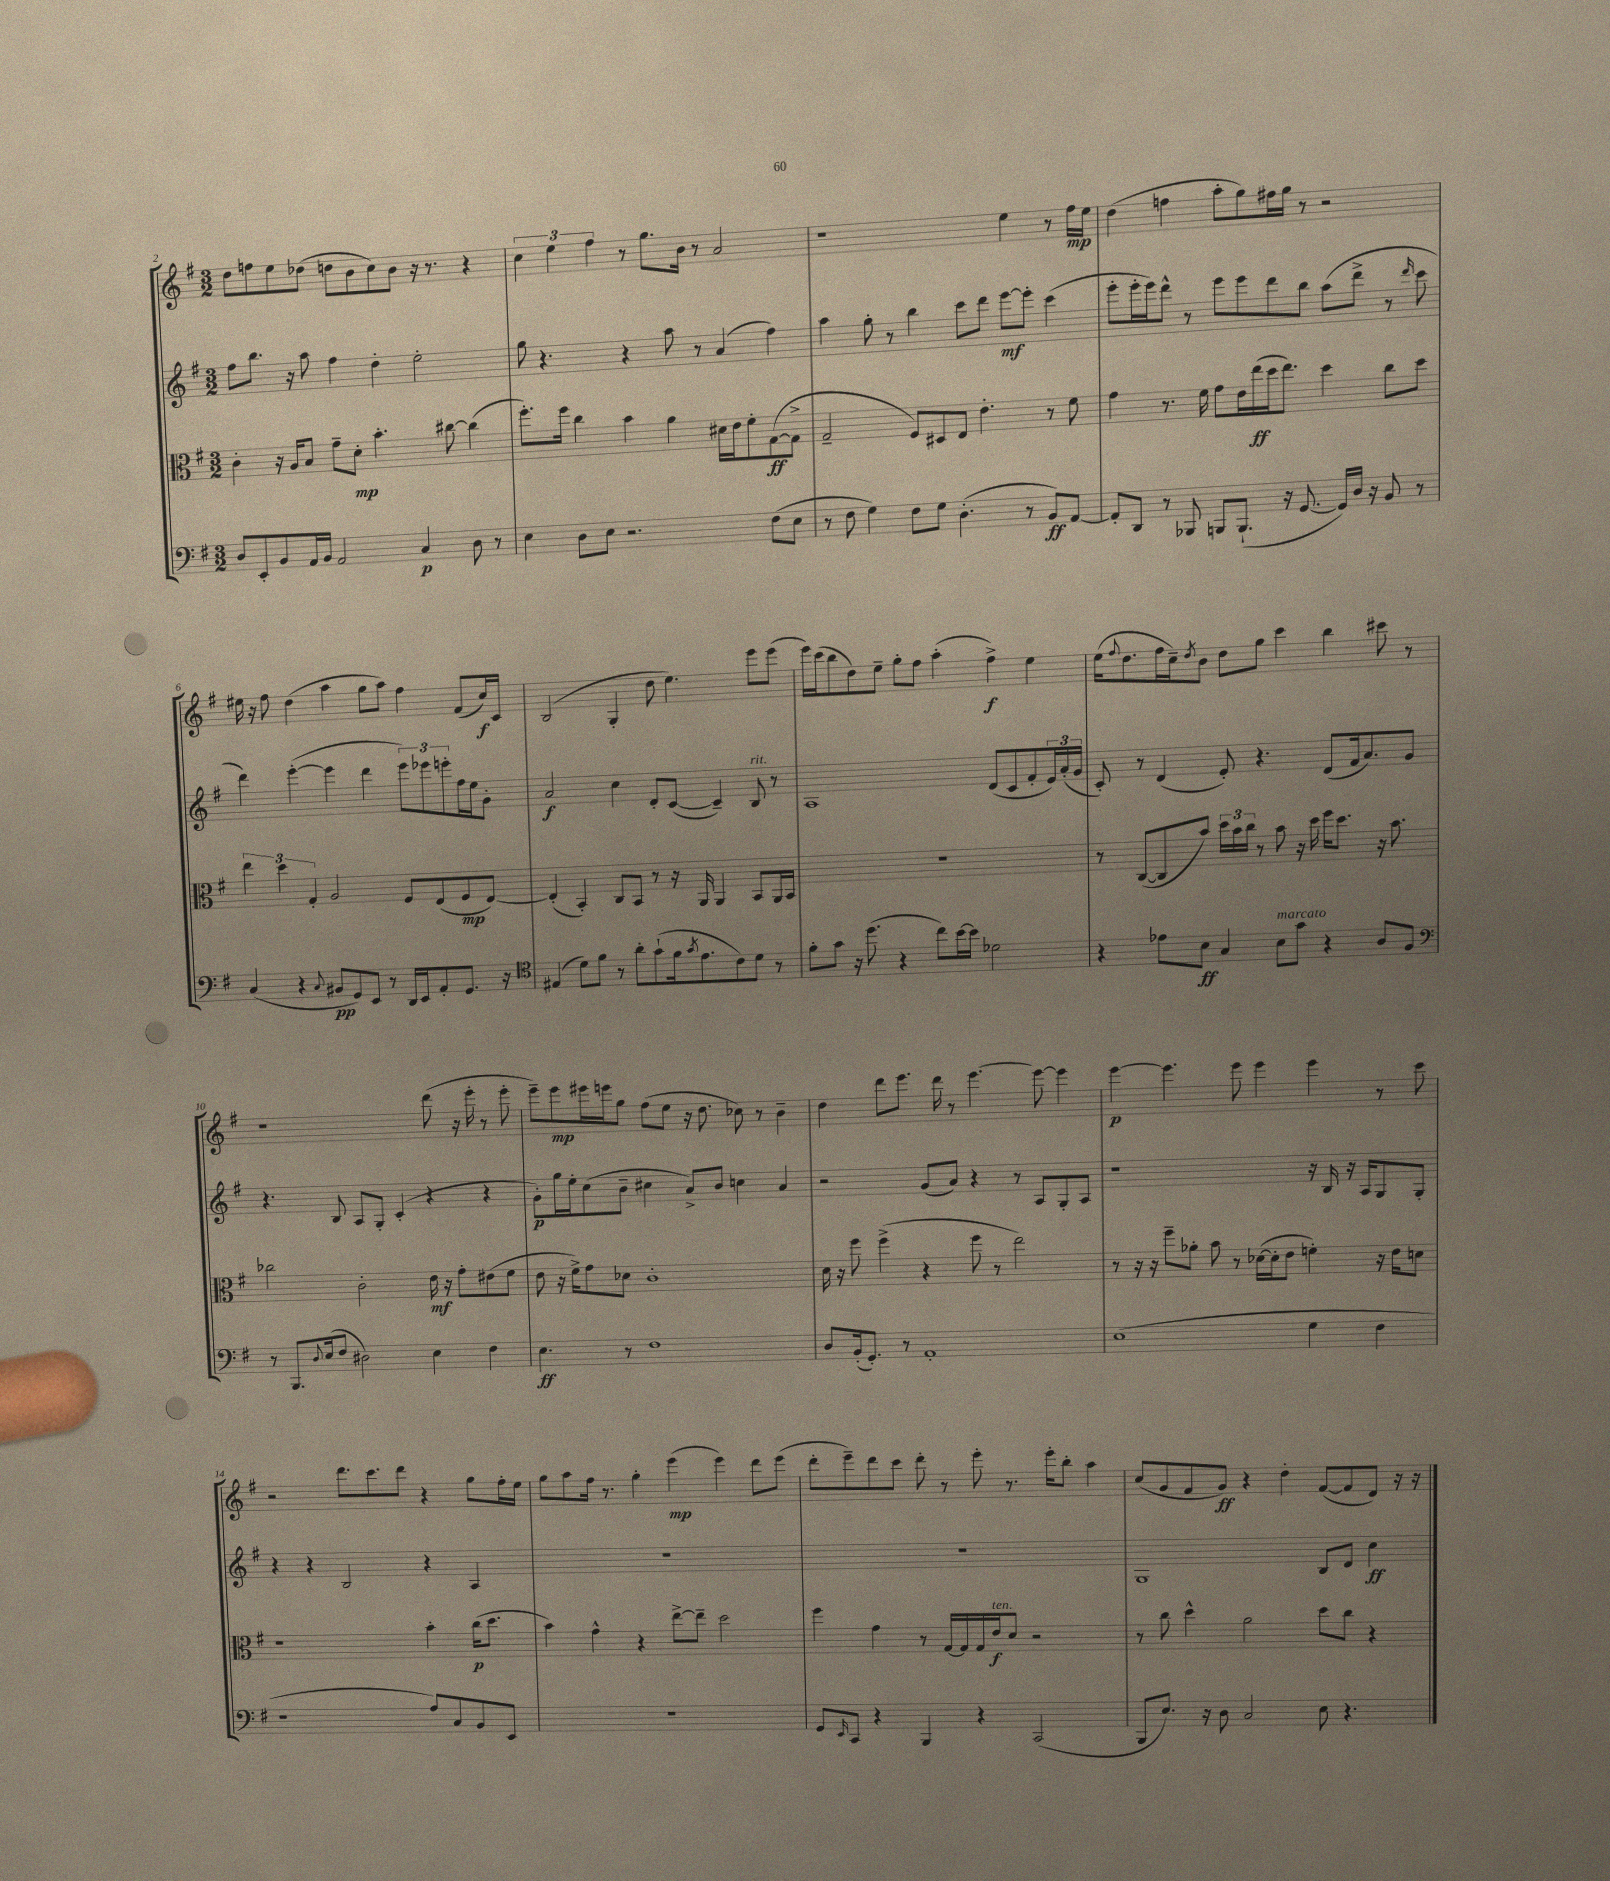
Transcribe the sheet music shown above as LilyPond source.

<<
\new StaffGroup <<
\new Staff = "s0" {
    \clef treble \key g \major \numericTimeSignature \time 3/2
    d''8 f''8 e''8 des''8( d''8 b'8 c''8) b'8 r16 r8. r4 |
    \tuplet 3/2 { c''4 e''4 fis''4 } r8 g''8. b'16 r8 a'2 |
    r1 e''4 r8 fis''16\mp e''16 |
    d''4( f''4 a''8-. g''8) fis''16 g''16 r8 r2 |
    eis''16 r16 fis''8 d''4( a''4 g''8 a''8) fis''4 fis'8( c''16\f) c'16 |
    b2( g4-. d''8 e''4.) e'''8 e'''8( |
    e'''16) c'''16( b''8 d''8) e''8-- g''8-. fis''8 a''4-.( fis''4->\f) e''4 |
    e''16( \appoggiatura { fis''8 } d''8. fis''16 c''16--) \acciaccatura { d''8 } b'8 d''8 g''8 c'''4 b''4 cis'''8 r8 |
    r1 d'''8( r16 e'''16-. r8 e'''8-. |
    e'''8--) e'''8\mp eis'''16 e'''16 g''8 fis''8( e''8 r16 d''8. ces''8) r8 b'4-- |
    d''4 d'''8 e'''8. d'''16 r8 e'''4.~ e'''8~ e'''4 |
    e'''4~\p e'''4. e'''8 e'''4 e'''4 r8 c'''8 |
    r2 d'''8. c'''8. d'''8 r4 g''8 fis''16-. e''16 |
    g''8 a''8 fis''16 r8. g''4-. e'''4\mp( e'''4) d'''8 e'''8( |
    d'''8-. e'''8--) d'''8 c'''8 d'''8-. r8 e'''8-. r8. e'''16-. b''8-. a''4 |
    c''8( g'8 fis'8 g'8\ff) r4 d''4-. fis'8~( fis'8 d'8) r16 r16 \bar "|." |
}
\new Staff = "s1" {
    \clef treble \key g \major \numericTimeSignature \time 3/2
    fis''8 b''8. r16 a''8 fis''4 d''4-. e''2-. |
    g''8 r4. r4 a''8 r8 a'4( fis''4) |
    a''4 g''8-. r8 b''4 c'''8 d'''8 e'''8~\mf e'''8-. c'''4( |
    e'''8-. e'''16-. e'''16) d'''8-^ r8 e'''8 e'''8 d'''8 b''8 a''8( d'''8-> r8 \grace { d'''16 } c'''8 |
    d'''4) e'''4~-.( e'''4 d'''4 \tuplet 3/2 { e'''8) ees'''8 e'''8-. } fis''16 e''16 g'8-. |
    a'2\f c''4 d'8-. c'8~( c'4--) b8^\markup { \italic "rit." } r8 |
    a1 d'8( c'8 fis'8-. \tuplet 3/2 { e'16) a'16-.( g'16 } |
    c'8-.) r8 d'4( e'8-.) r4. d'8( fis'16 a'8.) g'8 |
    r4. b8 a8 g8-. c'4-.( r4 r4 |
    g'8-.\p) g''16 e''16-. c''8( b'8-- cis''4 a'8->) b'8 c''4 a'4 |
    r2 g'8( a'8) r4 r8 a8 g8-. a8 |
    r1 r16 b16 r16 a16 g8 g8-. |
    r4 r4 b2 r4 a4 |
    R1. |
    R1. |
    g1 b8 d'8 c''4\ff \bar "|." |
}
\new Staff = "s2" {
    \clef alto \key g \major \numericTimeSignature \time 3/2
    c'4-. r16 a16 b8 g'8-- d'8-.\mp b'4.-. cis''8~ cis''4( |
    fis''8.-.) fis''16 c''4 b'4 a'4 dis'16 e'16 fis'8-. g8~\ff( g8-> |
    g2-- fis8) dis8 e8 e'4.-. r8 fis'8 |
    g'4 r8. fis'16 g'8 e'16 e''16\ff( d''16 e''8.) d''4 c''8 d''8 |
    \tuplet 3/2 { e''4 d''4 g4-. } a2 fis8 e8( fis8\mp e8~) |
    e4-.( b,4-.) c8 b,8 r8 r16 a,16 a,4 b,8 a,16 b,16 |
    R1. |
    r8 c8~( c8 b'8) \tuplet 3/2 { d''16 b'16 c''16 } r8 b'8 r16 d''16 fis''16 d''8. r16 b'8. |
    ces''2 c'2-. e'16\mf r16 g'8-. eis'8( fis'8 |
    e'8 r16 fis'16->) g'8 des'8 c'1-. |
    d'16 r16 fis''8 fis''4->( r4 fis''8 r8 e''2) |
    r8 r16 r16 fis''8-- aes'8-. b'8 r8 des'16~( des'16-. e'8 f'4-.) r16 e'16 d'8 |
    r1 b'4-. c''16\p( d''8. |
    b'4) g'4-^ r4 e''8~-> e''8-- d''2 |
    fis''4 g'4 r8 g16~ g16 g16 e'16\f^\markup { \italic "ten." } d'8 r2 |
    r8 c''8 d''4-^ a'2 d''8 c''8 r4 \bar "|." |
}
\new Staff = "s3" {
    \clef bass \key g \major \numericTimeSignature \time 3/2
    d8 e,8-. b,8 a,16 b,16 a,2 c4\p d8 r8 |
    e4 d8 e8 r2. fis8( e8 |
    r8 fis8 g4) fis8 g8 d4.-.( r8 b,8\ff) a,8~ |
    a,8-. d,8 r8 bes,,8 b,,8 b,,8.-!( r16 g,8.~ g,16) d16 r16 b,8 r8 |
    c4( r4 \appoggiatura { c8 } bis,8\pp g,8) e,8 r8 d,16 e,16 a,8-. g,8. r16 |
    \clef tenor eis4( d'8) fis'8 r8 a'8-. g'8-!( fis'16 \acciaccatura { g'8 } e'8. c'8) d'8 r8 |
    fis'8-. g'8 r16 d''8.( r4 c''8) b'16~ b'16 des'2 |
    r4 ees'8 b8\ff g4 b8^\markup { \italic "marcato" } g'8 r4 a8 fis8 |
    \clef bass r8 b,,8. \appoggiatura { d8 } e16( fis8 dis2) e4 fis4 |
    e4.\ff r8 fis1 |
    d8 b,16-.( g,8.-.) r8 a,1-. |
    e1( g4 fis4 |
    r1 a8) c8 b,8 e,8 |
    R1. |
    g,8 \grace { e,16 } c,8 r4 b,,4 r4 c,2( |
    b,,8 e8.) r16 d8 c2 e8 r4. \bar "|." |
}
>>
>>
\layout { \context { \Score currentBarNumber = #2 } }
